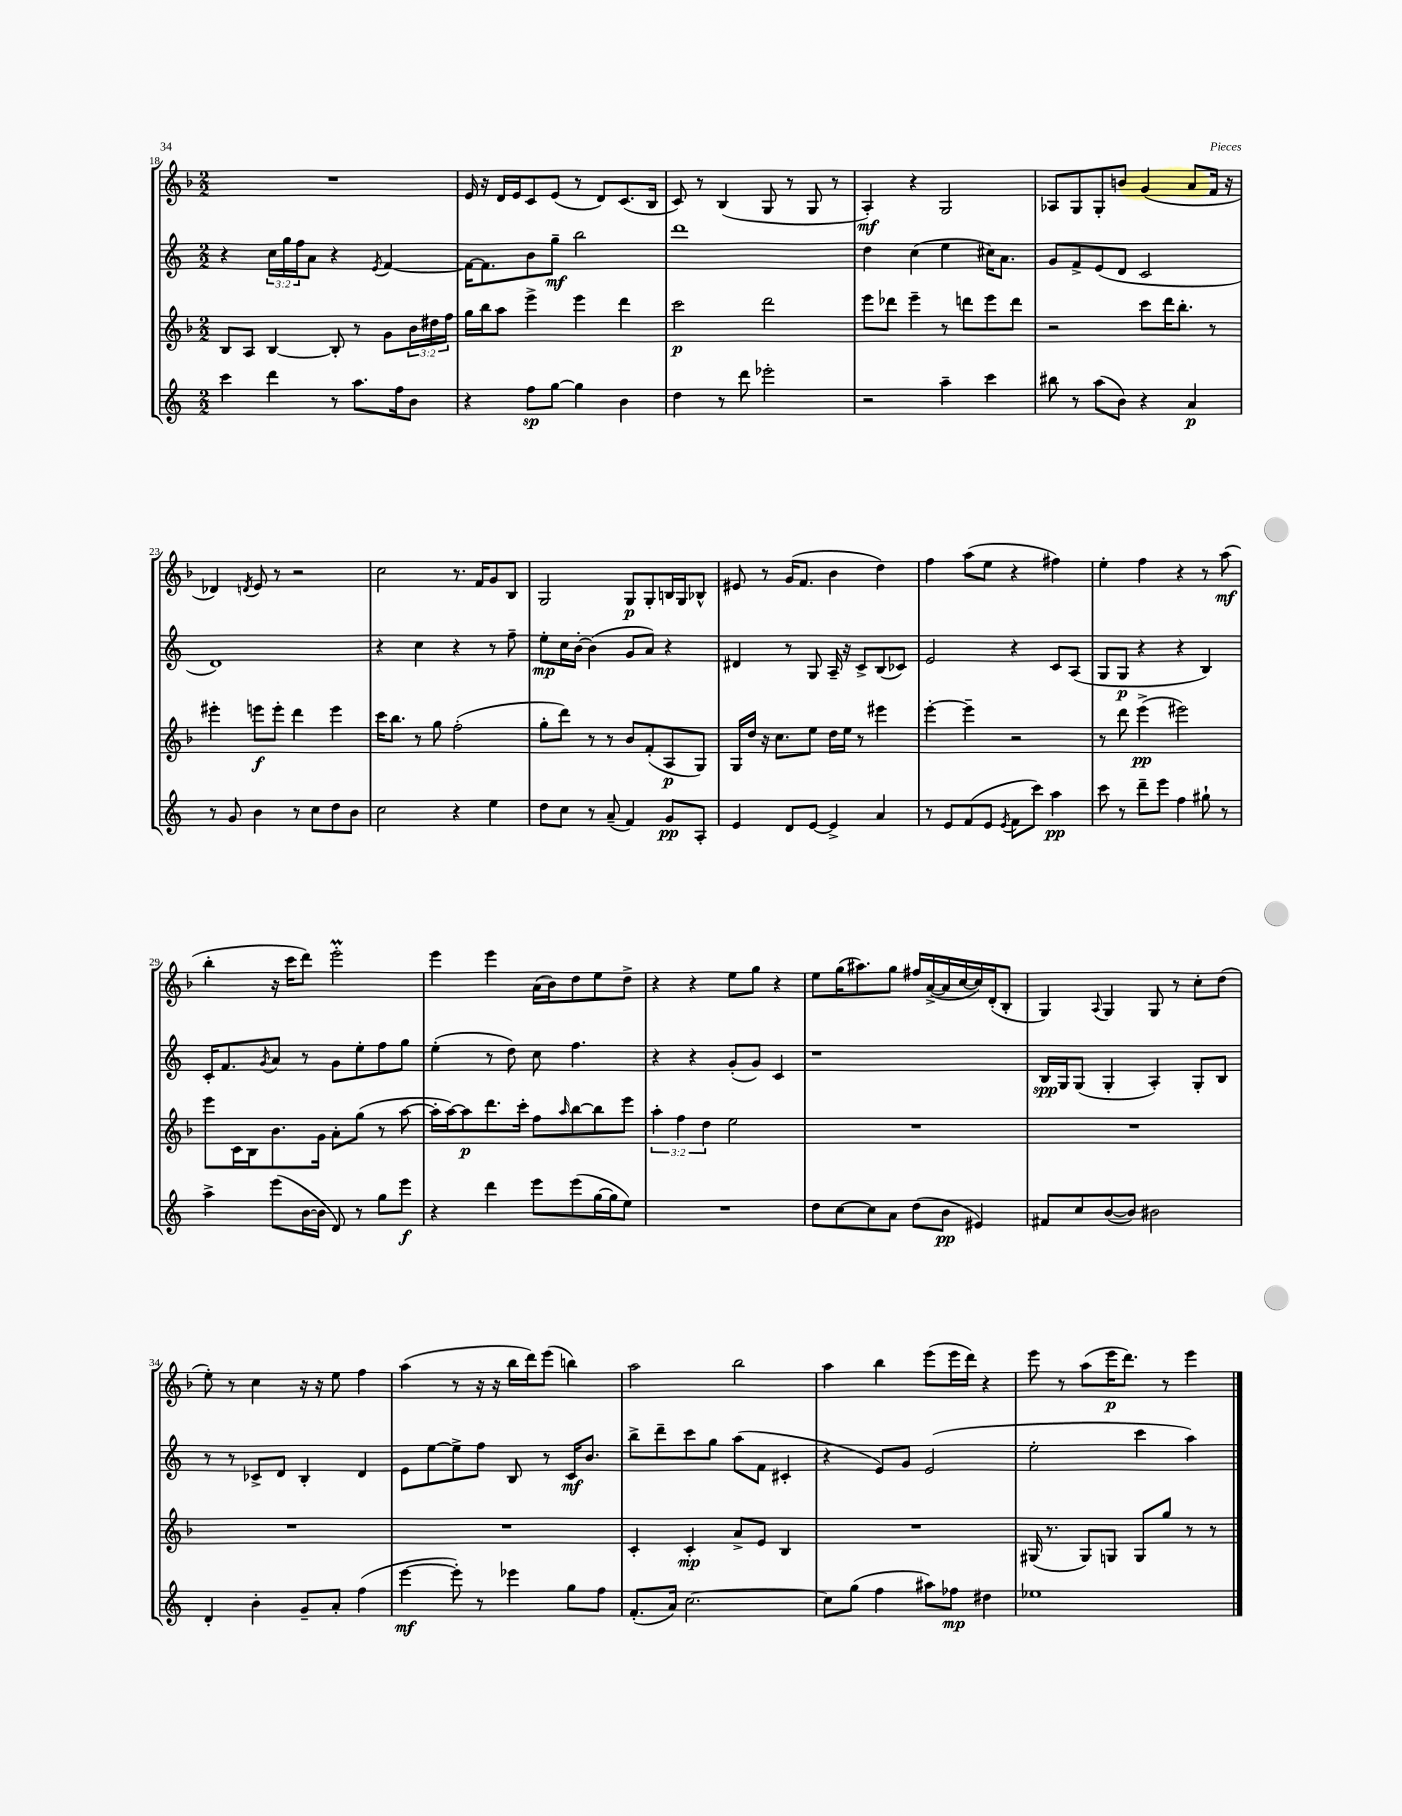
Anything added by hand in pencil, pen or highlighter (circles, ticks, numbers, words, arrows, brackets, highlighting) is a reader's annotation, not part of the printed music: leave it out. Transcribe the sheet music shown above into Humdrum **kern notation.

**kern	**dynam	**kern	**dynam	**kern	**dynam	**kern	**dynam
*part4	*part4	*part3	*part3	*part2	*part2	*part1	*part1
*staff4	*staff4	*staff3	*staff3	*staff2	*staff2	*staff1	*staff1
*clefG2	*	*clefG2	*	*clefG2	*	*clefG2	*
*k[]	*	*k[b-]	*	*k[]	*	*k[b-]	*
*M2/2	*	*M2/2	*	*M2/2	*	*M2/2	*
=18	=18	=18	=18	=18	=18	=18	=18
4ccc\	.	8B-/L	.	4r	.	1r	.
.	.	8A/J	.	.	.	.	.
4ddd\	.	[4B-/	.	24cc\LL	.	.	.
.	.	.	.	24gg\	.	.	.
.	.	.	.	24ff\J	.	.	.
.	.	.	.	8a\J	.	.	.
8r	.	8B-'/]	.	4r	.	.	.
8.aa\L	.	8r	.	.	.	.	.
.	.	.	.	8qe/	.	.	.
.	.	8g\L	.	[4f/	.	.	.
16ff\k	.	.	.	.	.	.	.
8b\J	.	24b-\L	.	.	.	.	.
.	.	24dd#X\	.	.	.	.	.
.	.	24ff\JJ	.	.	.	.	.
=19	=19	=19	=19	=19	=19	=19	=19
4r	.	16gg\LL	.	16f\KL_	.	16e/	.
.	.	16bb-\J	.	8.f\]	.	16r	.
.	.	8aa\J	.	.	.	16d/LL	.
.	.	.	.	.	.	16e/J	.
8ff\L	sp	4eee^\	.	8b\	.	8c/	.
[8gg\J	.	.	.	8gg~\J	mf	(8e/J	.
4gg\]	.	4eee\	.	2bb\	.	8r	.
.	.	.	.	.	.	8d/L)	.
4b\	.	4ddd\	.	.	.	(8.c/	.
.	.	.	.	.	.	16B-/Jk	.
=20	=20	=20	=20	=20	=20	=20	=20
4dd\	.	2ccc\	p	1ddd	.	8c/)	.
.	.	.	.	.	.	8r	.
8r	.	.	.	.	.	(4B-/	.
8ddd\	.	.	.	.	.	.	.
2eee-X'\	.	2ddd\	.	.	.	8G/	.
.	.	.	.	.	.	8r	.
.	.	.	.	.	.	8G/	.
.	.	.	.	.	.	8r	.
=21	=21	=21	=21	=21	=21	=21	=21
2r	.	8eee\L	.	4dd\	.	4A'/)	mf
.	.	8ddd-X\J	.	.	.	.	.
.	.	4eee~\	.	(4cc\	.	4r	.
4aa~\	.	8r	.	4ee\	.	2G/	.
.	.	8dddn\L	.	.	.	.	.
4ccc\	.	8eee\	.	16cc#X\KL)	.	.	.
.	.	.	.	8.a\J	.	.	.
.	.	8ddd\J	.	.	.	.	.
=22	=22	=22	=22	=22	=22	=22	=22
8bb#X\	.	2r	.	8g/L	.	8A-X/L	.
8r	.	.	.	8f^/	.	8G/	.
(8aa\L	.	.	.	(8e/	.	8G'/	.
8b\J)	.	.	.	8d/J	.	8bn/J	.
4r	.	8ccc\L	.	2c/	.	(4g/	.
.	.	16ddd\K	.	.	.	.	.
.	.	8.bb-'\J	.	.	.	.	.
4a/	p	.	.	.	.	8a/L	.
.	.	8r	.	.	.	16f/Jk	.
.	.	.	.	.	.	16r	.
!!LO:LB:g=z
=23	=23	=23	=23	=23	=23	=23	=23
8r	.	4eee#X'\	.	1d)	.	4d-X/)	.
8g/	.	.	.	.	.	.	.
.	.	.	.	.	.	8qdn/	.
4b\	.	8eeen\L	f	.	.	8e/	.
.	.	8eee'\J	.	.	.	8r	.
8r	.	4ddd\	.	.	.	2r	.
8cc\L	.	.	.	.	.	.	.
8dd\	.	4eee\	.	.	.	.	.
8b\J	.	.	.	.	.	.	.
=24	=24	=24	=24	=24	=24	=24	=24
2cc\	.	16ccc\KL	.	4r	.	2cc\	.
.	.	8.bb-\J	.	.	.	.	.
.	.	8r	.	4cc\	.	.	.
.	.	8gg\	.	.	.	.	.
4r	.	(2ff'\	.	4r	.	8.r	.
.	.	.	.	.	.	16f/KL	.
4ee\	.	.	.	8r	.	8g/	.
.	.	.	.	8ff~\	.	8B-/J	.
=25	=25	=25	=25	=25	=25	=25	=25
8dd\L	.	8gg'\L	.	8ee'\L	mp	2G/	.
8cc\J	.	8ddd\J)	.	16cc\L	.	.	.
.	.	.	.	[16b'\JJ	.	.	.
8r	.	8r	.	(4b\]	.	.	.
(8a~/	.	8r	.	.	.	.	.
4f/)	.	8b-/L	.	8g/L	.	8G/L	p
.	.	(8f'/	.	8a/J)	.	8G'/	.
8g/L	pp	8A/	p	4r	.	16Bn/L	.
.	.	.	.	.	.	16G/J	.
8A'/J	.	8G/J)	.	.	.	8B-X^^/J	.
=26	=26	=26	=26	=26	=26	=26	=26
4e/	.	16G/LL	.	4d#X/	.	8e#X/	.
.	.	16dd/JJ	.	.	.	.	.
.	.	16r	.	.	.	8r	.
.	.	8.cc\L	.	.	.	.	.
8d/L	.	.	.	8r	.	(16g/KL	.
.	.	.	.	.	.	8.f/J	.
[8e/J	.	8ee\J	.	8G/	.	.	.
4e^/]	.	16dd\LL	.	16A~/	.	4b-\	.
.	.	16ee\JJ	.	16r	.	.	.
.	.	8r	.	8c^/L	.	.	.
4a/	.	4eee#X\	.	(8B/	.	4dd\)	.
.	.	.	.	8c-X/J)	.	.	.
=27	=27	=27	=27	=27	=27	=27	=27
8r	.	[4eee'\	.	2e/	.	4ff\	.
8e/L	.	.	.	.	.	.	.
(8f/	.	4eee~\]	.	.	.	(8aa\L	.
8e/J	.	.	.	.	.	8ee\J	.
8qe/	.	.	.	.	.	.	.
8f\L	.	2r	.	4r	.	4r	.
8ccc\J)	.	.	.	.	.	.	.
4aa\	pp	.	.	8c/L	.	4ff#X\)	.
.	.	.	.	(8A/J	.	.	.
=28	=28	=28	=28	=28	=28	=28	=28
8ccc\	.	8r	.	8G/L	.	4ee'\	.
8r	.	8ddd\	.	8G/J	p	.	.
8ddd~\L	.	(4eee^\	pp	4r	.	4ff\	.
8eee\J	.	.	.	.	.	.	.
4ff\	.	2eee#X\)	.	4r	.	4r	.
8gg#X`\	.	.	.	4B/)	.	8r	.
8r	.	.	.	.	.	(8aa\	mf
!!LO:LB:g=z
=29	=29	=29	=29	=29	=29	=29	=29
4aa^\	.	8eee\L	.	16c'/KL	.	4bb-'\	.
.	.	.	.	8.f/	.	.	.
.	.	16c\L	.	.	.	.	.
.	.	16B-\J	.	.	.	.	.
.	.	.	.	8qg/	.	.	.
(8eee\L	.	8.b-\	.	8a/J	.	16r	.
.	.	.	.	.	.	16ccc\KL	.
[16b\L	.	.	.	8r	.	8ddd\J)	.
16b\JJ]	.	16g\Jk	.	.	.	.	.
8d/)	.	8a'\L	.	8g\L	.	2eeem'\	.
8r	.	(8gg\J	.	8ee'\	.	.	.
8gg\L	.	8r	.	8ff\	.	.	.
8eee\J	f	[8aa\	.	8gg\J	.	.	.
=30	=30	=30	=30	=30	=30	=30	=30
4r	.	16aa'\LL]	.	(4ee'\	.	4eee\	.
.	.	[16aa\J)	.	.	.	.	.
.	.	8aa\]	p	.	.	.	.
4ddd\	.	8.ddd\	.	8r	.	4eee\	.
.	.	.	.	8dd\)	.	.	.
.	.	16ccc'\Jk	.	.	.	.	.
8eee\L	.	8ff\L	.	8cc\	.	(16a\LL	.
.	.	.	.	.	.	16b-\J)	.
.	.	16qqaa/	.	.	.	.	.
(8eee\	.	[8bb-\	.	4.ff\	.	8dd\	.
[16gg\L	.	8bb-\]	.	.	.	8ee\	.
16gg\J]	.	.	.	.	.	.	.
8ee\J)	.	8eee\J	.	.	.	8dd^\J	.
=31	=31	=31	=31	=31	=31	=31	=31
1r	.	6aa'\	.	4r	.	4r	.
.	.	6ff\	.	.	.	.	.
.	.	.	.	4r	.	4r	.
.	.	6dd\	.	.	.	.	.
.	.	2ee\	.	(8g'/L	.	8ee\L	.
.	.	.	.	8g/J)	.	8gg\J	.
.	.	.	.	4c/	.	4r	.
=32	=32	=32	=32	=32	=32	=32	=32
8dd\L	.	1r	.	1r	.	8ee\L	.
[8cc\	.	.	.	.	.	(16gg\K	.
.	.	.	.	.	.	8.aa#X\)	.
8cc\]	.	.	.	.	.	.	.
8a\J	.	.	.	.	.	8gg\J	.
(8dd\L	.	.	.	.	.	16ff#X/LL	.
.	.	.	.	.	.	([16a^/	.
8b\J	pp	.	.	.	.	16a/]	.
.	.	.	.	.	.	[16cc/	.
4e#X/)	.	.	.	.	.	16cc/])	.
.	.	.	.	.	.	(16d'/J	.
.	.	.	.	.	.	8B-'/J	.
=33	=33	=33	=33	=33	=33	=33	=33
8f#X/L	.	1r	.	16B/LL	spp	4G/)	.
.	.	.	.	16G/J	.	.	.
8cc/	.	.	.	(8G/J	.	.	.
.	.	.	.	.	.	8qqA/	.
([8b/	.	.	.	4G'/	.	4G/	.
8b/J])	.	.	.	.	.	.	.
2b#X\	.	.	.	4A'/)	.	8G/	.
.	.	.	.	.	.	8r	.
.	.	.	.	8G'/L	.	8cc'\L	.
.	.	.	.	8B/J	.	(8dd\J	.
!!LO:LB:g=z
=34	=34	=34	=34	=34	=34	=34	=34
4d'/	.	1r	.	8r	.	8ee'\)	.
.	.	.	.	8r	.	8r	.
4b'\	.	.	.	8c-X^/L	.	4cc\	.
.	.	.	.	8d/J	.	.	.
8g~/L	.	.	.	4B'/	.	16r	.
.	.	.	.	.	.	16r	.
8a'/J	.	.	.	.	.	8ee\	.
(4ff\	.	.	.	4d/	.	4ff\	.
=35	=35	=35	=35	=35	=35	=35	=35
[4eee\	mf	1r	.	8e\L	.	(4aa\	.
.	.	.	.	[8ee\	.	.	.
8eee'\])	.	.	.	8ee^\]	.	8r	.
8r	.	.	.	8ff\J	.	16r	.
.	.	.	.	.	.	16r	.
4eee-X\	.	.	.	8B/	.	16bb-\LL	.
.	.	.	.	.	.	16ddd\J)	.
.	.	.	.	8r	.	(8eee\J	.
8gg\L	.	.	.	16c/KL	mf	4bbn\)	.
.	.	.	.	8.b/J	.	.	.
8ff\J	.	.	.	.	.	.	.
=36	=36	=36	=36	=36	=36	=36	=36
(8.f'/L	.	4c'/	.	8bb^\L	.	2aa\	.
.	.	.	.	8ddd~\	.	.	.
16a/Jk)	.	.	.	.	.	.	.
[2.cc\	.	4c'/	mp	8ccc\	.	.	.
.	.	.	.	8gg\J	.	.	.
.	.	8a^/L	.	(8aa\L	.	2bb-\	.
.	.	8e/J	.	8f\J	.	.	.
.	.	4B-/	.	4c#X'/	.	.	.
=37	=37	=37	=37	=37	=37	=37	=37
8cc\L]	.	1r	.	4r	.	4aa\	.
(8gg\J	.	.	.	.	.	.	.
4ff\	.	.	.	8e/L)	.	4bb-\	.
.	.	.	.	8g/J	.	.	.
8aa#X\L)	.	.	.	(2e/	.	(8eee\L	.
8ff-X\J	mp	.	.	.	.	16eee\L	.
.	.	.	.	.	.	16ddd\JJ)	.
4dd#X\	.	.	.	.	.	4r	.
=38	=38	=38	=38	=38	=38	=38	=38
1ee-X	.	(16G#X/	.	2ee'\	.	8eee\	.
.	.	8.r	.	.	.	.	.
.	.	.	.	.	.	8r	.
.	.	8G#/L)	.	.	.	(8aa\L	.
.	.	8Gn/J	.	.	.	16eee\K	p
.	.	.	.	.	.	8.ddd\J)	.
.	.	8G/L	.	4ccc\	.	.	.
.	.	8gg/J	.	.	.	8r	.
.	.	8r	.	4aa\)	.	4eee\	.
.	.	8r	.	.	.	.	.
==	==	==	==	==	==	==	==
*-	*-	*-	*-	*-	*-	*-	*-
